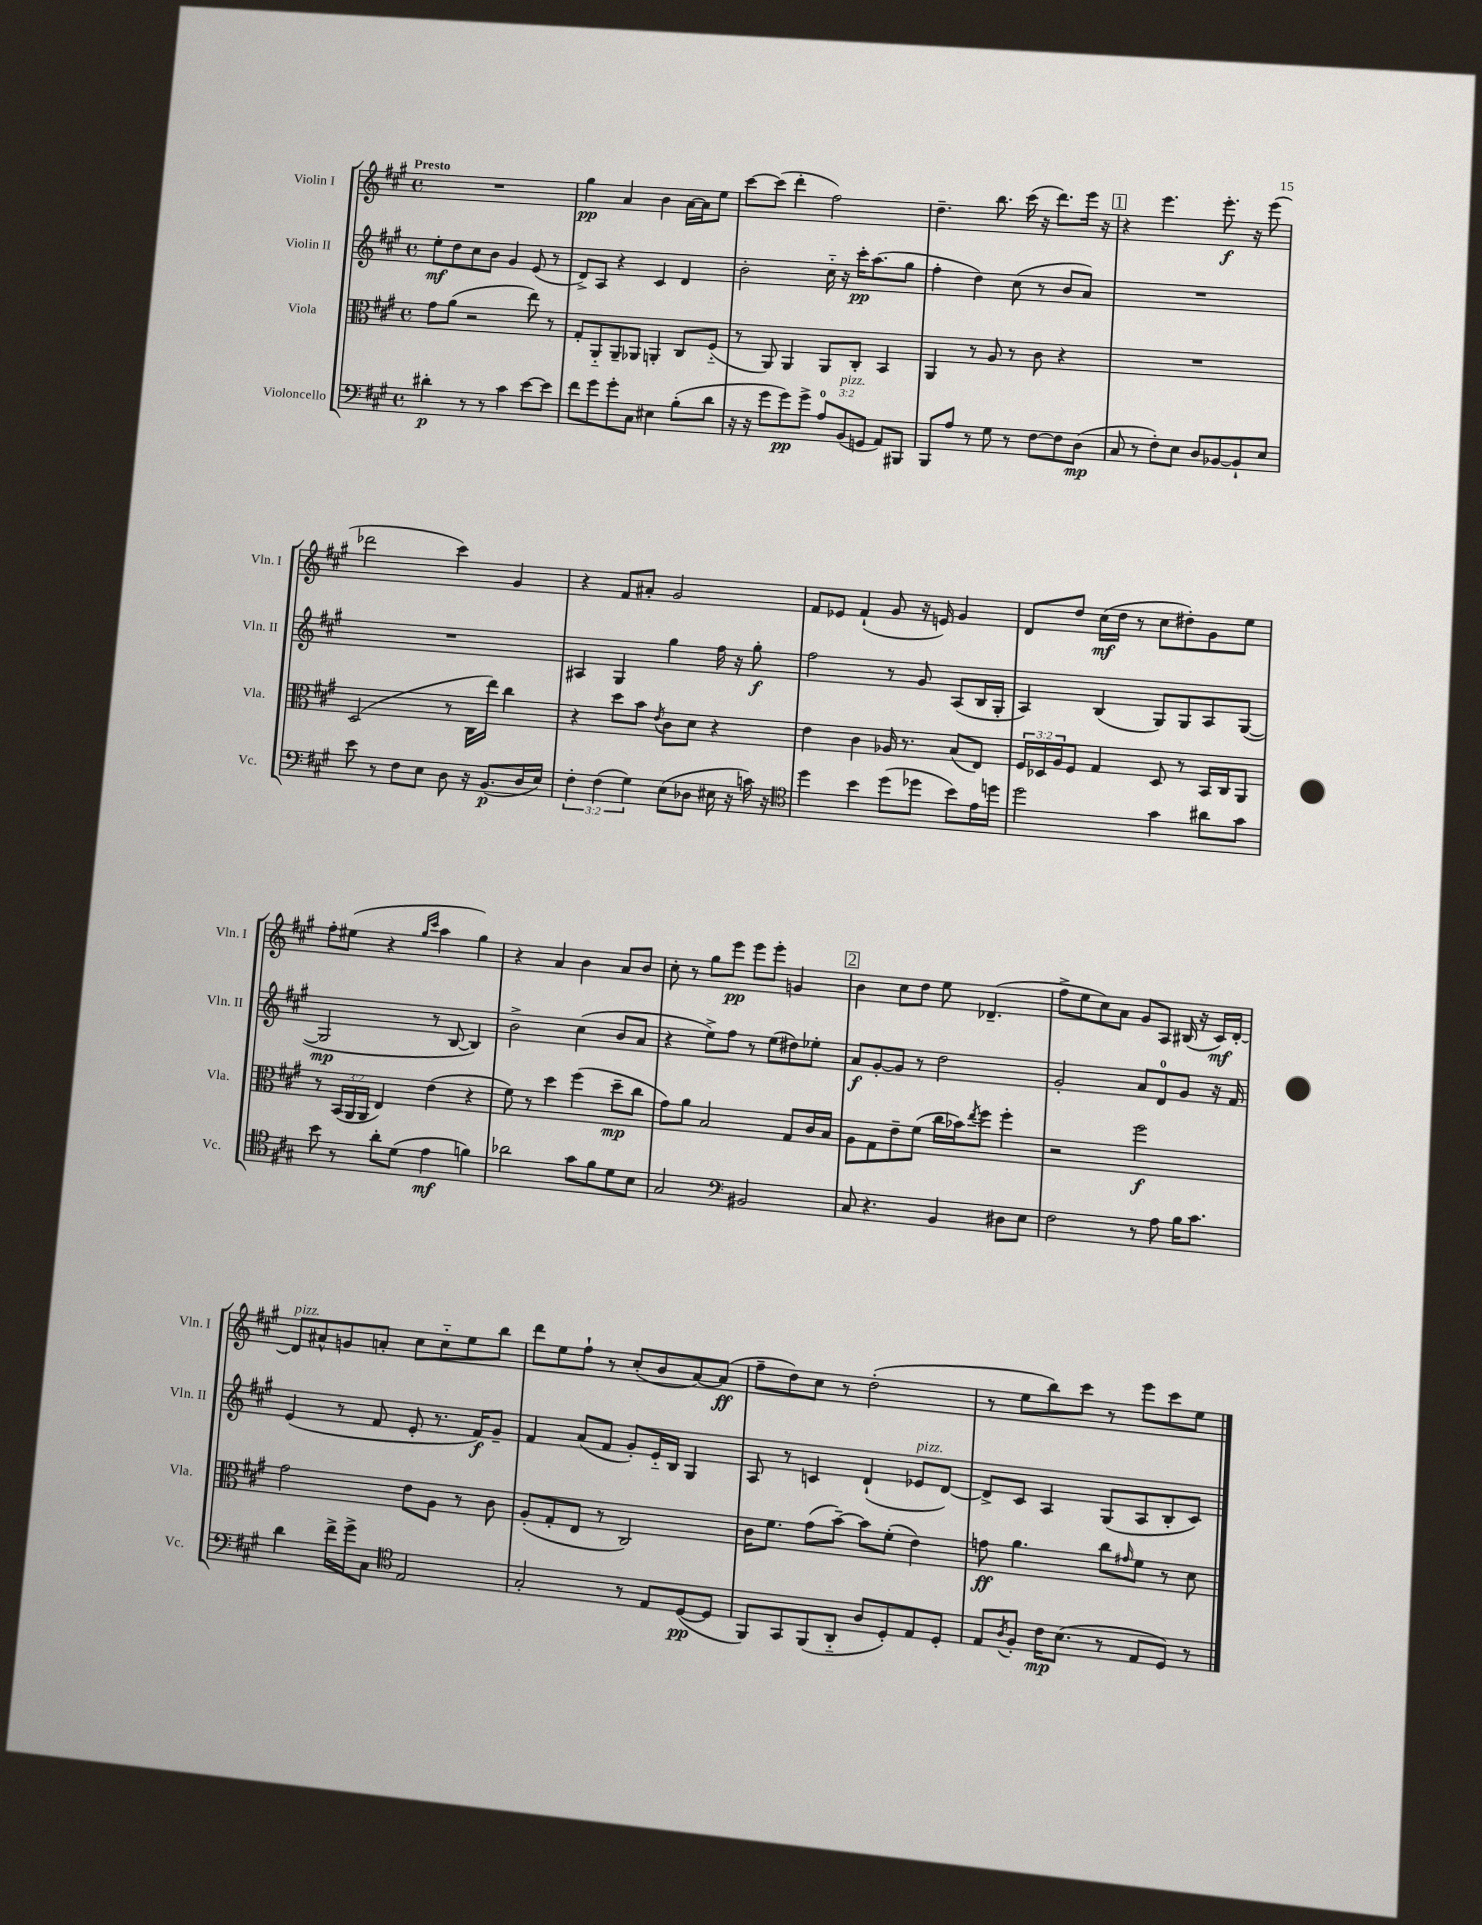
<<
\new StaffGroup <<
\new Staff = "s0" \with { instrumentName = "Violin I" shortInstrumentName = "Vln. I" } {
    \clef treble \key a \major \defaultTimeSignature \time 4/4 \tempo "Presto"
    R1 |
    gis''4\pp a'4 b'4 a'16~ a'16 e''8 |
    cis'''8~ cis'''8( d'''4-. fis''2) |
    d''4.-- b''8. cis'''16( r16 d'''8.) e'''16 r16 |
    \mark \markup { \box "1" } r4 e'''4. e'''8.-.\f r16 e'''8( |
    des'''2 cis'''4) gis'4 |
    r4 fis'8 ais'8-. gis'2 |
    fis'8 ees'8 fis'4-!( gis'8 r16 e'16) gis'4 |
    d'8 d''8 cis''16\mf( d''16 r8 cis''8 dis''8-.) gis'8 e''8 |
    fis''8-. eis''8( r4 \grace { gis''16 cis'''16 } a''4 gis''4) |
    r4 a'4 b'4 a'8 b'8 |
    cis''8-. r8 gis''8 e'''8\pp e'''8 e'''8-. g'4 |
    \mark \markup { \box "2" } b'4 cis''8 d''8 e''8 des'4.--( |
    fis''8-> e''8 cis''8) a'8 gis'8 a8 bis16( r16 cis'16\mf) d'16~-. |
    d'8^\markup { \italic "pizz." } ais'8-^ g'8 a'8-. cis''8 cis''8-_ e''8 b''8 |
    d'''8 e''8 fis''8-! r8 cis''8-.( b'8 a'8~) a'8\ff( |
    fis''8-- d''8) cis''8 r8 d''2-.( |
    r8 e''8 b''8) cis'''8 r8 e'''8 cis'''8 e''8 \bar "|." |
}
\new Staff = "s1" \with { instrumentName = "Violin II" shortInstrumentName = "Vln. II" } {
    \clef treble \key a \major \defaultTimeSignature \time 4/4
    e''8-.\mf d''8 cis''8 b'8 gis'4 e'8( r8 |
    d'8->) a8 r4 cis'4 d'4 |
    b'2-. cis''16-_ r16 cis'''16-.\pp a''8.( gis''8 |
    fis''4-. d''4) cis''8( r8 b'8 a'8) |
    \mark \markup { \box "1" } R1 |
    R1 |
    ais4 gis4 gis''4 fis''16 r16 gis''8-.\f |
    fis''2 r8 gis'8 a8( b16 gis16-. |
    a4) b4( gis8) gis8 a8 gis8~( |
    gis2\mp r8 b8~ b4) |
    b'2-> cis''4( b'8 a'8 |
    r4 e''8->) fis''8 r8 e''8( dis''8) ees''8-. |
    \mark \markup { \box "2" } a'8\f gis'8~-. gis'8 r8 d''2 |
    gis'2-. a'8 d'8-0 gis'8 r16 fis'16 |
    e'4( r8 fis'8 e'8-. r8. fis'16\f) gis'8-- |
    fis'4 a'8( fis'8 gis'8-.) e'16-_ b16 gis4 |
    a8 r8 c'4 d'4-!( ees'8^\markup { \italic "pizz." } d'8~) |
    d'8-> cis'8 a4 gis8( a8 b8-. cis'8) \bar "|." |
}
\new Staff = "s2" \with { instrumentName = "Viola" shortInstrumentName = "Vla." } {
    \clef alto \key a \major \defaultTimeSignature \time 4/4 \override Staff.TupletNumber.text = #tuplet-number::calc-fraction-text
    gis'8 a'8( r2 e''8) r8 |
    gis8-. a,8-_ a,8-- aes,8 a,4-. cis8 fis8-_( |
    r8 a,8) a,4 a,8 cis8-. b,4 |
    a,4 r8 a8 r8 cis'8 r4 |
    \mark \markup { \box "1" } R1 |
    d2( r8 cis16 e''16) cis''4 |
    r4 d''8 b'8 \acciaccatura { e'8 } cis'8 d'8 r4 |
    e'4 cis'4 aes16 r8. b8( e8) |
    \tuplet 3/2 { fis16 des16 a16 } fis8 gis4 des8 r8 b,16 cis16 a,8 |
    r8 \tuplet 3/2 { b,16( a,16 a,16 } e4) e'4( r4 |
    fis'8) r8 d''4 fis''4( d''8--\mp cis''8 |
    gis'8) a'8 b2 gis8 cis'16 b16 |
    \mark \markup { \box "2" } a8 gis8 e'8-- fis'8( cis''16 bes'16) \acciaccatura { e''8 } fis''8 fis''4-. |
    r2 fis''2\f |
    gis'2 e'8 a8 r8 cis'8 |
    a8-.( gis8-. e8 r8 cis2) |
    cis'16 fis'8. gis'8( b'8~--) b'8 fis'8-.( e'4) |
    g'8\ff a'4. cis''8 \grace { gis'16 } fis'8 r8 d'8 \bar "|." |
}
\new Staff = "s3" \with { instrumentName = "Violoncello" shortInstrumentName = "Vc." } {
    \clef bass \key a \major \defaultTimeSignature \time 4/4 \override Staff.TupletNumber.text = #tuplet-number::calc-fraction-text
    dis'4-.\p r8 r8 cis'4 e'8~ e'8 |
    fis'8 gis'8 gis'8-. cis8 eis4 b8-.( d'8 |
    r16 r16 gis'8 gis'8\pp) gis'8-> \tuplet 3/2 { a8-0 b,8^\markup { \italic "pizz." }( g,8 } a,8) bis,,8 |
    b,,8 a8 r8 gis8 r8 fis8~ fis8 d8\mp( |
    \mark \markup { \box "1" } cis8 r8 fis8-.) e8 d8 bes,8~ bes,8-! e8 |
    e'8 r8 fis8 e8 d8 r16 b,8.\p( d16 e16) |
    \tuplet 3/2 { fis4-. fis4( gis4) } e8( des8 eis16 r16 c'16) r16 |
    \clef tenor d''4 b'4 d''8( des''8 b'8) e'16 d''16 |
    d''2 gis'4 ais'8 gis'8 |
    b'8 r8 a'8-. d'8( e'4\mf f'4) |
    aes'2 gis'8 fis'8 d'8 b8 |
    gis2 \clef bass bis,2 |
    \mark \markup { \box "2" } cis8 r4. b,4 dis8 e8 |
    fis2 r8 a8 b16 cis'8. |
    d'4 fis'16-> gis'16-> cis8 \clef tenor e2 |
    gis2-. r8 e8 d8~\pp( d8 |
    fis,8) gis,8 fis,8( a,8-_ a8 d8-.) e8 d8-. |
    e8 \acciaccatura { a8 } fis8-. cis'16\mp b8.( r8 e8 d8) r8 \bar "|." |
}
>>
>>
\layout { \context { \Score \remove "Bar_number_engraver" } }
